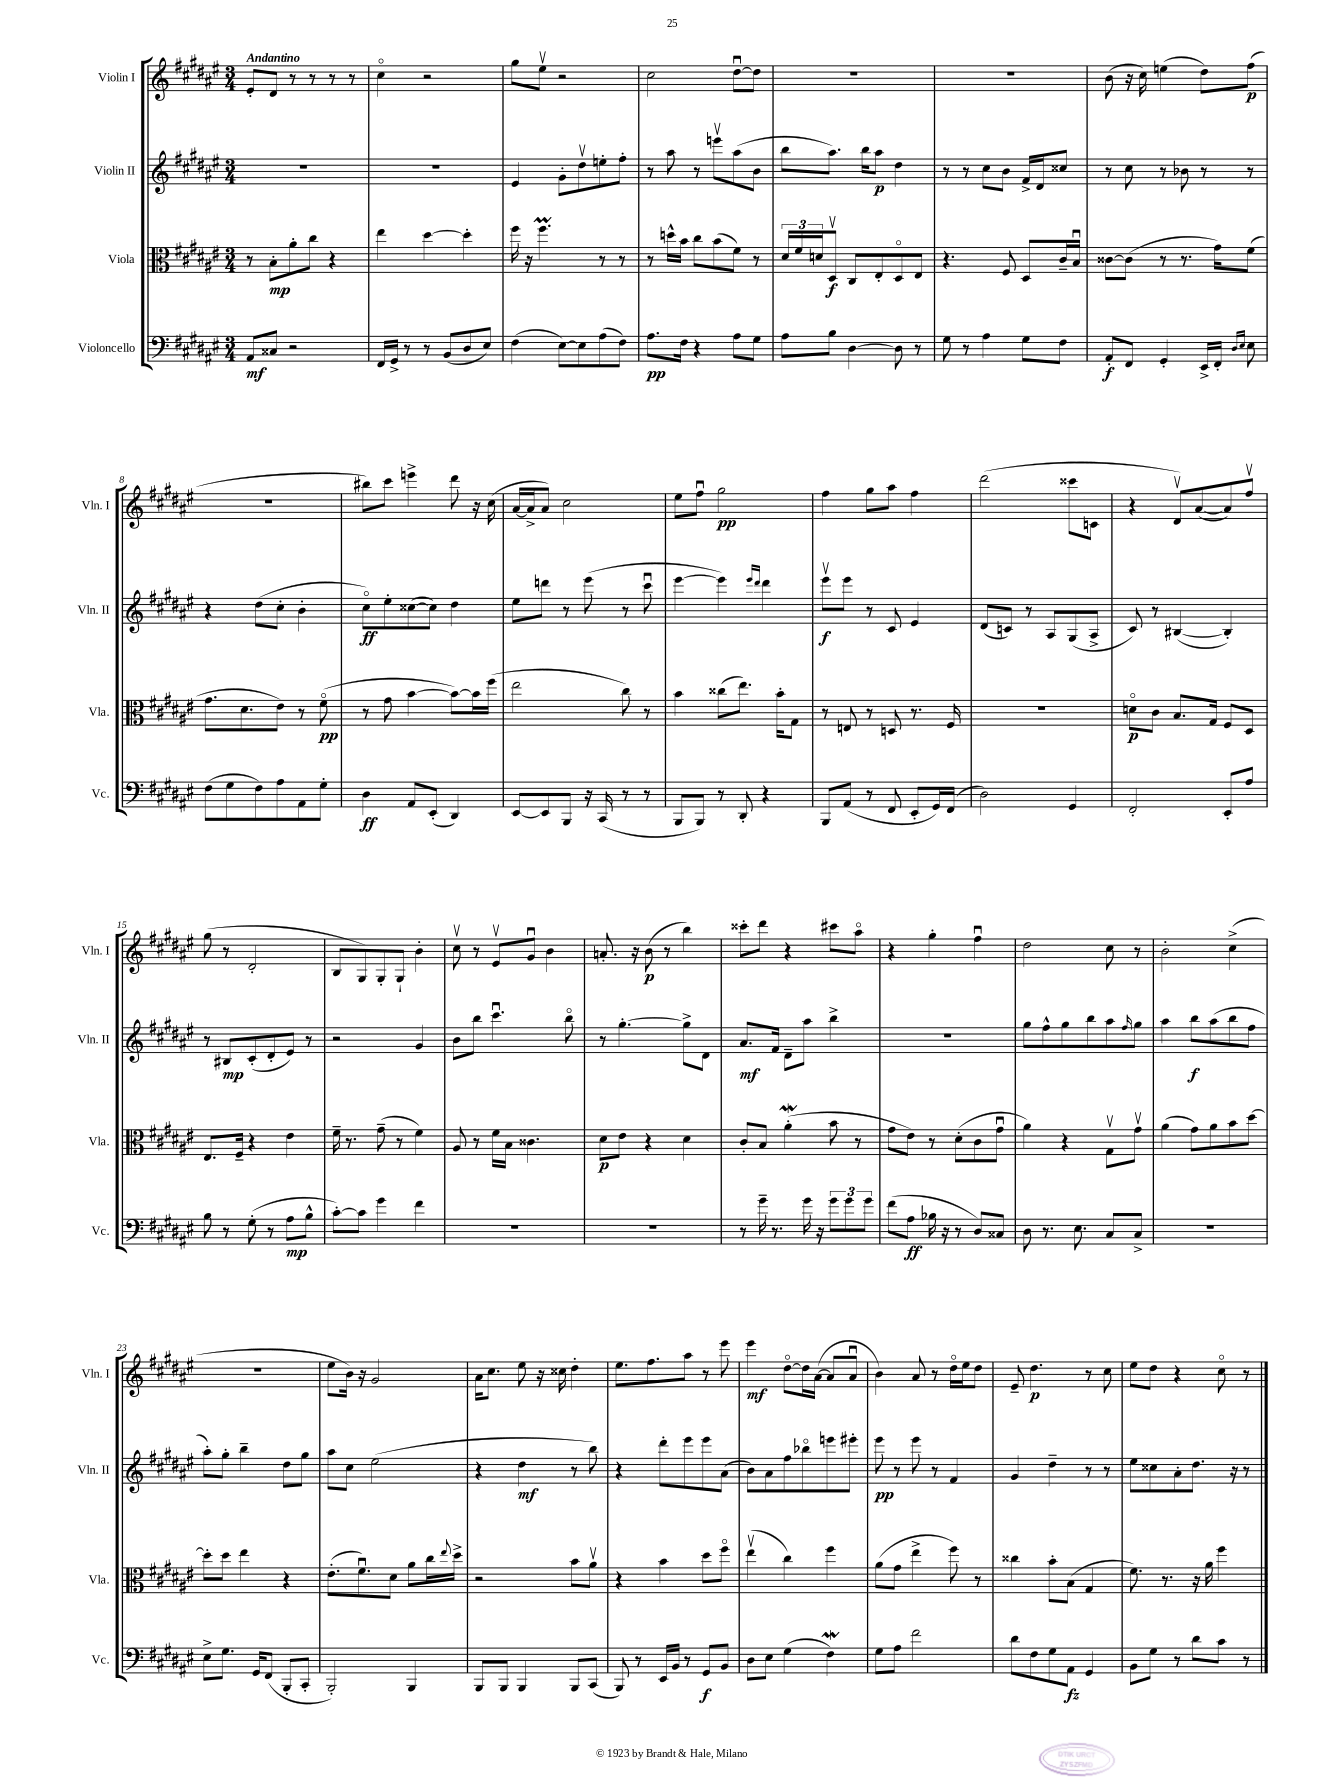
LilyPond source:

<<
\new StaffGroup <<
\new Staff = "s0" \with { instrumentName = "Violin I" shortInstrumentName = "Vln. I" } {
    \clef treble \key fis \major \numericTimeSignature \time 3/4 \tempo "Andantino"
    eis'8-. dis'8 r8 r8 r8 r8 |
    cis''4\flageolet r2 |
    gis''8 eis''8\upbow r2 |
    cis''2 dis''8~\downbow dis''8 |
    R2. |
    R2. |
    b'8( r16 cis''16) e''4( dis''8) fis''8\p( |
    R2. |
    bis''8) cis'''8 e'''4-> dis'''8 r16 cis''16( |
    ais'16~ ais'16-> ais'8) cis''2 |
    eis''8 fis''8\downbow gis''2\pp |
    fis''4 gis''8 ais''8 fis''4 |
    dis'''2( cisis'''8 c'8 |
    r4 dis'8\upbow) ais'8~( ais'8) fis''8\upbow |
    gis''8( r8 dis'2-. |
    b8 gis8) gis8-. gis8-! b'4-. |
    cis''8\upbow r8 eis'8\upbow gis'8\downbow b'4 |
    a'8.-. r16 b'8\p( r8 b''4) |
    cisis'''8-. dis'''8 r4 cis'''8 ais''8\flageolet |
    r4 gis''4-. fis''4\downbow |
    dis''2 cis''8 r8 |
    b'2-. cis''4->( |
    R2. |
    eis''8 b'16) r16 gis'2 |
    ais'16 cis''8. eis''8 r16 cisis''16 dis''4-. |
    eis''8. fis''8. ais''8 r8 eis'''8 |
    eis'''4\mf dis''8~\flageolet dis''16 ais'16~( ais'8 ais'8\downbow |
    b'4) ais'8 r8 dis''16\flageolet eis''16 dis''8 |
    eis'8-- dis''4.\p r8 cis''8 |
    eis''8 dis''8 r4 cis''8\flageolet r8 \bar "|." |
}
\new Staff = "s1" \with { instrumentName = "Violin II" shortInstrumentName = "Vln. II" } {
    \clef treble \key fis \major \numericTimeSignature \time 3/4
    R2. |
    R2. |
    eis'4 gis'8-. dis''8\upbow e''8-. fis''8-. |
    r8 ais''8 r8 e'''8\upbow ais''8( b'8 |
    b''8 ais''8.) b''16 ais''8\p dis''4 |
    r8 r8 cis''8 b'8 fis'16-> dis'16 cisis''8 |
    r8 cis''8 r8 bes'8 r8 r8 |
    r4 dis''8( cis''8-. b'4-. |
    cis''8\flageolet\ff) eis''8-. cisis''8~( cisis''8) dis''4 |
    eis''8 d'''8 r8 eis'''8( r8 cis'''8\downbow |
    eis'''4~ eis'''4) \grace { eis'''16 dis'''16 } dis'''4 |
    eis'''8\upbow\f eis'''8 r8 cis'8 eis'4 |
    dis'8( c'8) r8 ais8 gis8( ais8-> |
    cis'8) r8 bis4~( bis4-.) |
    r8 bis8\mp cis'8-.( dis'8-. eis'8) r8 |
    r2 gis'4 |
    b'8 b''8 cis'''4.\downbow b''8\flageolet |
    r8 gis''4.~-. gis''8-> dis'8 |
    ais'8.\mf fis'16 dis'8-- ais''8 b''4-> |
    R2. |
    gis''8 fis''8-^ gis''8 b''8 ais''8 \grace { fis''16 } gis''8 |
    ais''4 b''8\f ais''8( b''8 fis''8 |
    ais''8-.) gis''8-. b''4-- dis''8 gis''8 |
    ais''8 cis''8 eis''2( |
    r4 dis''4\mf r8 b''8) |
    r4 dis'''8-. eis'''8 eis'''8 ais'8( |
    b'8) ais'8 fis''8 bes''8\flageolet e'''8 eis'''8-. |
    eis'''8\pp r8 eis'''8 r8 fis'4 |
    gis'4 dis''4-- r8 r8 |
    eis''8 cisis''8 ais'8-. dis''8. r16 r8 \bar "|." |
}
\new Staff = "s2" \with { instrumentName = "Viola" shortInstrumentName = "Vla." } {
    \clef alto \key fis \major \numericTimeSignature \time 3/4
    r8 b8-.\mp ais'8-. cis''8 r4 |
    eis''4 dis''4~ dis''4-. |
    fis''16 r16 fis''4.\prall r8 r8 |
    r8 d''16-^ b'16 cis''8 b'8( fis'8) r8 |
    \tuplet 3/2 { dis'16 fis'16 d'16 } dis8\upbow\f cis8 eis8-. dis8\flageolet eis8 |
    r4. fis8 dis8 cis'16-- b16\downbow |
    cisis'8~ cisis'8( r8 r8. gis'16) fis'8( |
    gis'8. dis'8. eis'8) r8 fis'8\flageolet\pp( |
    r8 gis'8 b'4~ b'8~) b'16 fis''16( |
    eis''2 cis''8) r8 |
    b'4 cisis''8( eis''8.) b'16-. gis8 |
    r8 e8 r8 d8 r8. fis16 |
    R2. |
    d'8\flageolet\p cis'8 b8. gis16 fis8 dis8 |
    eis8. fis16-- r4 eis'4 |
    fis'16-- r8. gis'8--( r8 fis'4) |
    ais8 r8 fis'16 b16 cisis'4. |
    dis'8\p eis'8 r4 dis'4 |
    cis'8-. b8 ais'4-.\mordent( b'8 r8 |
    gis'8 eis'8) r8 dis'8-.( cis'8 gis'8\downbow |
    ais'4) r4 gis8\upbow gis'8\upbow |
    ais'4( gis'8) ais'8 b'8 dis''8~ |
    dis''8-. dis''8 eis''4 r4 |
    eis'8.-.( fis'8.\downbow) dis'8 ais'8 cis''16 \appoggiatura { eis''8 } dis''16-> |
    r2 b'8 ais'8\upbow |
    r4 b'4 dis''8 fis''8\flageolet |
    eis''4\upbow( cis''4) fis''4 |
    ais'8( gis'8 eis''4-> fis''8) r8 |
    cisis''4 b'8-. b8( gis4 |
    fis'8.) r8. r16 ais'16 fis''4 \bar "|." |
}
\new Staff = "s3" \with { instrumentName = "Violoncello" shortInstrumentName = "Vc." } {
    \clef bass \key fis \major \numericTimeSignature \time 3/4
    ais,8\mf cisis8 r2 |
    fis,16 gis,16-> r8 r8 b,8( dis8 eis8) |
    fis4( eis8~) eis8 ais8( fis8) |
    ais8.\pp fis16 r4 ais8 gis8 |
    ais8 b8 dis4~ dis8 r8 |
    gis8 r8 ais4 gis8 fis8 |
    ais,8-.\f fis,8 gis,4-. eis,16-> fis,16-. \grace { dis16 eis16 } eis8 |
    fis8( gis8 fis8) ais8 ais,8 gis8-. |
    dis4\ff ais,8 eis,8-.( dis,4) |
    eis,8~ eis,8 b,,8 r16 cis,16( r8 r8 |
    b,,8 b,,8) r8 dis,8-. r4 |
    b,,8 ais,8( r8 fis,8 eis,8-. gis,16) fis,16( |
    dis2) gis,4 |
    fis,2-. eis,8-. ais8 |
    b8 r8 gis8-.( r8 ais8\mp b8-^ |
    cis'8~-.) cis'8 gis'4 fis'4 |
    R2. |
    R2. |
    r8 gis'16-- r8. gis'16 r16 \tuplet 3/2 { gis'8 gis'8 gis'8 } |
    fis'8( ais8\ff bes16 r16 r8 dis8) cisis8 |
    dis8 r8. eis8. cis8 cis8-> |
    R2. |
    eis8-> gis8. gis,16 fis,8( b,,8-. cis,8-. |
    b,,2-.) b,,4 |
    b,,8 b,,8 b,,4 b,,8 cis,8( |
    b,,8) r8 eis,16 b,16 r8 gis,8\f b,8 |
    dis8 eis8 gis4( fis4\mordent) |
    gis8 ais8 fis'2 |
    dis'8 fis8 gis8 ais,8\fz gis,4 |
    b,8 gis8 r8 dis'8 cis'8 r8 \bar "|." |
}
>>
>>
